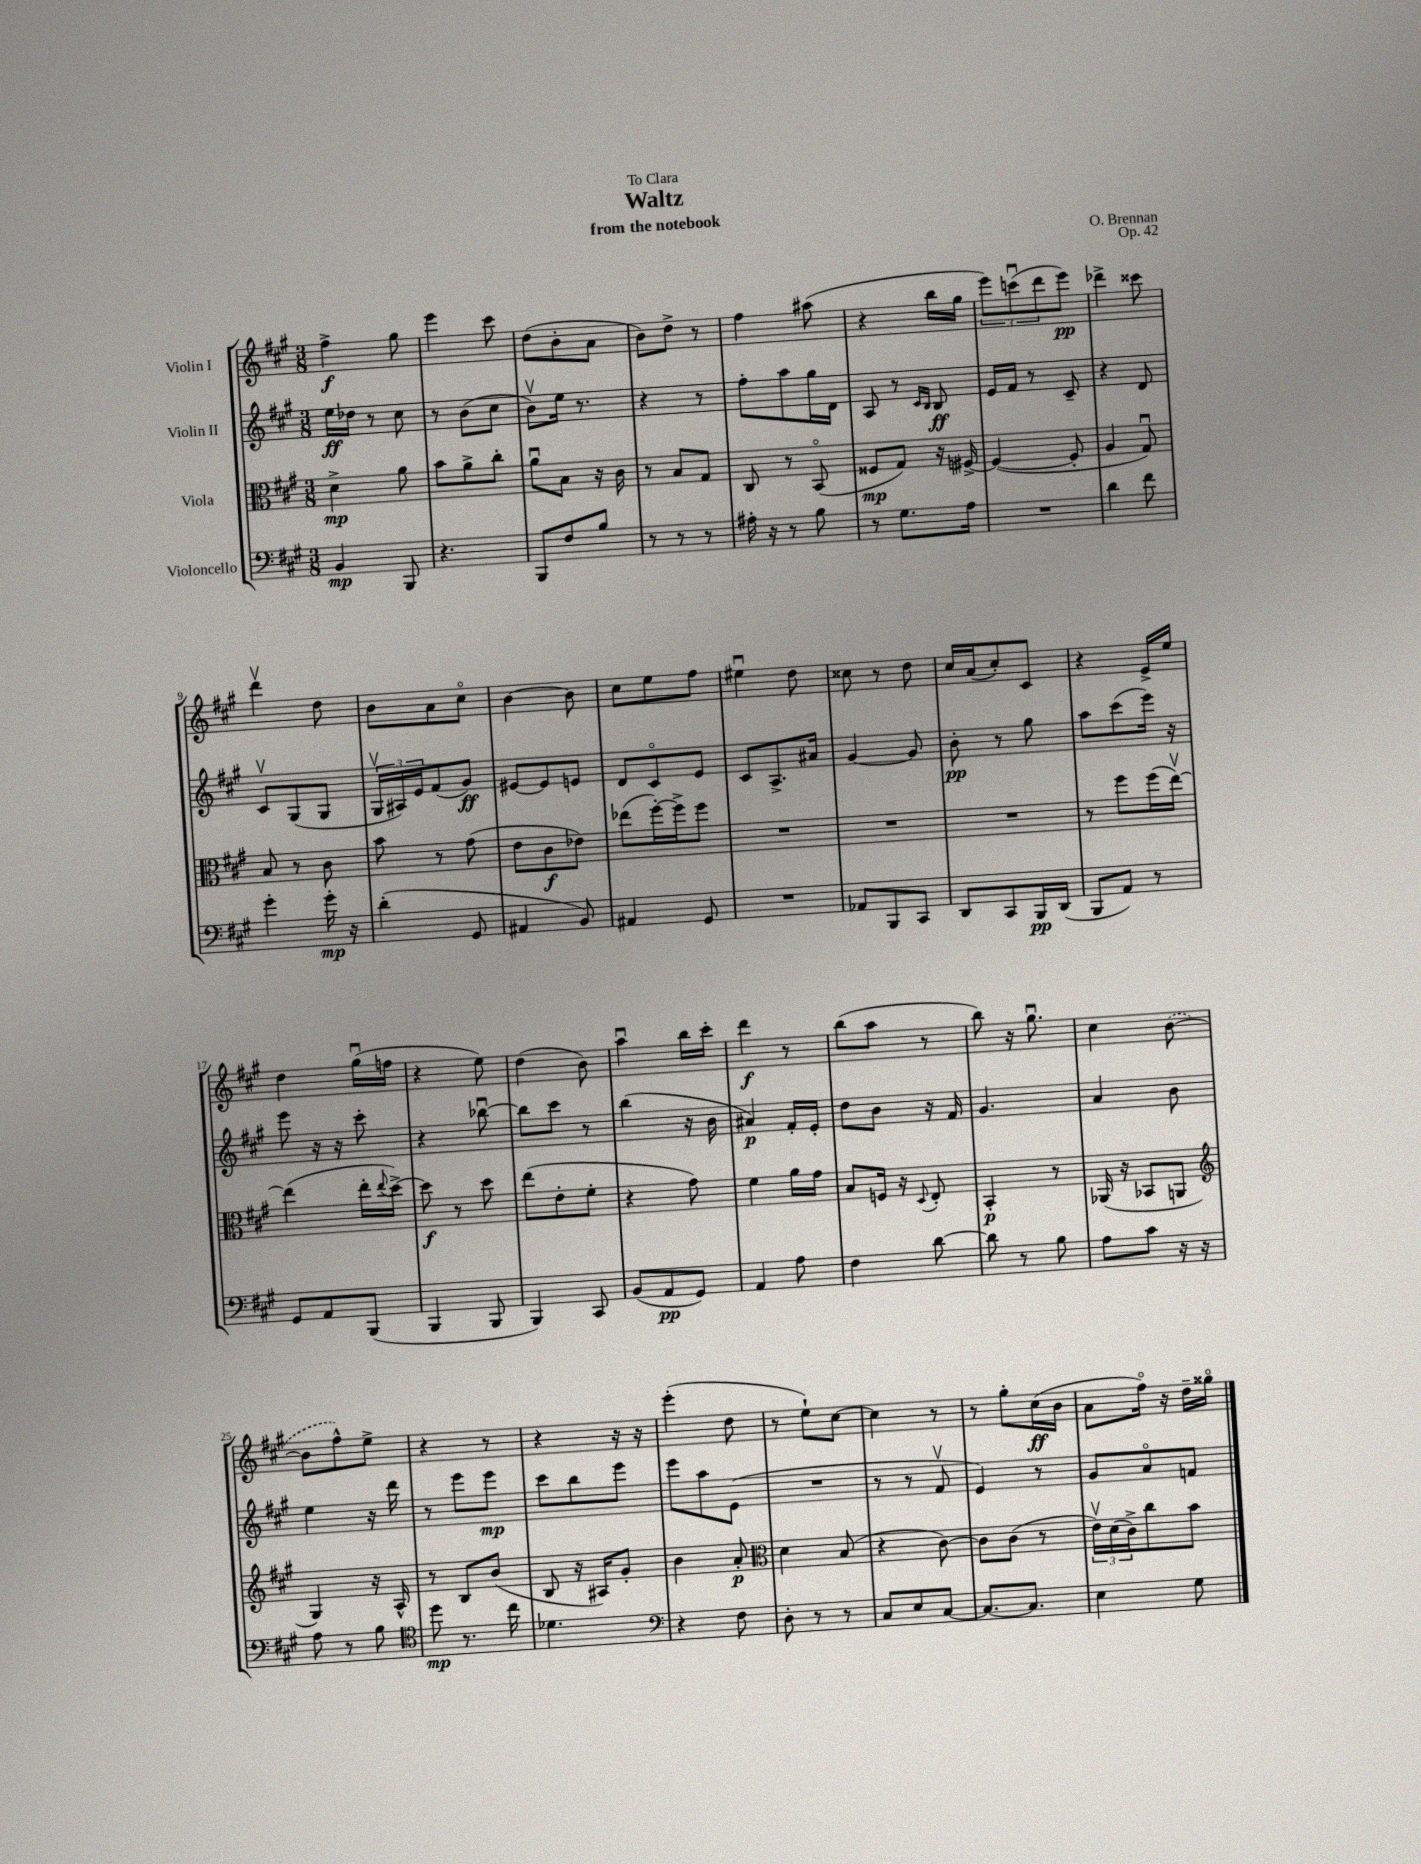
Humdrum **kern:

**kern	**kern	**kern	**kern
*staff4	*staff3	*staff2	*staff1
*clefF4	*clefC3	*clefG2	*clefG2
*k[f#c#g#]	*k[f#c#g#]	*k[f#c#g#]	*k[f#c#g#]
*M3/8	*M3/8	*M3/8	*M3/8
4BB	4d^	16ee	4ff#^
.	.	16dd-	.
.	.	8r	.
8BBB	8a	8cc#	8gg#
=	=	=	=
4.r	8b	8r	4eee
.	8a^	(8b	.
.	8cc#'	8cc#	8ccc#
=	=	=	=
8BBB	8au	8bv)	(8dd
8F#	8B	16ee	8b'
.	.	8.r	.
8B	16r	.	8a
.	16c#	.	.
=	=	=	=
8r	8r	4r	8b)
8r	8B	.	8dd^
8r	8G#	8r	8r
=	=	=	=
16A#'	8C#	8ff#'	4ff#
16r	.	.	.
8r	8r	8aa	.
8B	(8BBo	16gg#	(8aa#
.	.	16d	.
=	=	=	=
8r	8F##	8A	4r
8.G#	8G#)	8r	.
.	.	16qqc#	.
.	.	16qqB	.
.	16r	8B	16bb
16A	[16F#^	.	16gg#
=	=	=	=
4.r	(4F#_	16e	12eee)
.	.	16f#	.
.	.	.	(12cccu
.	.	8r	.
.	.	.	12ddd
.	8F#']	8c#~	8eee)
=	=	=	=
4d	4A	4r	4ddd-^
8f#	8G#u)	8d	8ccc##
=	=	=	=
4g#'	8B	8c#v	4dddv
.	8r	(8G#	.
16g#'	8c#	8G#	8dd
16r	.	.	.
=	=	=	=
(4d'	8b	24G#v	8b
.	.	24A#)	.
.	.	24e	.
.	8r	(8f#	8a
8GG#	(8g#	8g#)	8cc#o
=	=	=	=
4AA#	8e	[8e#	[4b
.	8c#	8e#]	.
8BB)	8e-)	8e	8b]
=	=	=	=
4AA#	(8ee-	8d	8cc#
.	[16ff#')	8c#o	8ee
.	16ff#^]	.	.
8GG#	8ff#	8e	8ff#
=	=	=	=
4.r	4.r	8c#	4ee#u
.	.	8.A^	.
.	.	.	8dd
.	.	16a#	.
=	=	=	=
8AA-	4.r	[4g#	8cc##
8BBB	.	.	8r
8CC#	.	8g#]	8dd
=	=	=	=
8DD	4.r	8b'	16cc#
.	.	.	(16a
8CC#	.	8r	8cc#')
16BBB	.	8gg#	8c#
(16DD	.	.	.
=	=	=	=
8BBB	8r	8aa	4r
8AA)	8ff#	(8ccc#	.
8r	(16ff#	16eee)	16e^
.	[16eev)	16r	16ee
=	=	=	=
8GG#	(4ee]	8eee	4dd
8AA	.	16r	.
.	.	16r	.
(8BBB	16ee'	8ccc#'	(16gg#u
.	8qqee	.	.
.	[16dd^)	.	16ff
=	=	=	=
4BBB	8dd]	4r	4r
.	8r	.	.
8BBB	8dd	[8bb-u	8ee)
=	=	=	=
4BBB)	(8ee	8bb-]	(4dd
.	8e'	8ccc#	.
8CC#	8f#'	8r	8b)
=	=	=	=
(8BB	4r	(4bb	4aau
8AA	.	.	.
8GG#)	8g#)	16r	16bb
.	.	16b	16ccc#'
=	=	=	=
4AA	4f#	4a#)	4ddd
8A	16a	16f#'	8r
.	16g#	16e'	.
=	=	=	=
4F#	8B	8dd	(8bb
.	16F	8b	8aa
.	16r	.	.
.	8qqD	.	.
[8d	8E'	16r	8r
.	.	16f#	.
=	=	=	=
8d]	4BB'	4.g#	8bb)
8r	.	.	16r
.	.	.	8.gg#u
8B	8r	.	.
=	=	=	=
8A	(16AA-	4a	4cc#
.	16r	.	.
8c#	8BB-	.	.
16r	8AA	8b	([8b
16r	.	.	.
=	=	=	=
*	*clefG2	*	*
8A	4G#)	4ee	8b]
8r	.	.	8ff#^^)
8B	16r	16r	8ee^
.	16A^^	16ddd	.
=	=	=	=
*clefC4	*	*	*
8dd	8r	8r	4r
8.r	8B	8eee	.
.	(8b	8eee	8r
16cc#	.	.	.
=	=	=	=
4.d-	8B	8ccc#	4r
.	16r	8bb	.
.	16A#)	.	.
.	8g#'	8eee	16r
.	.	.	16r
=	=	=	=
*clefF4	*	*	*
4r	4b	8eee	(4eee'
.	.	8aa	.
8F#	8a'	(8e	8dd
=	=	=	=
*	*clefC3	*	*
8D'	4d	4.r	8r
8r	.	.	8ee`)
8r	(8B	.	[8cc#
=	=	=	=
8C#	4r	8r	4cc#]
8E	.	8r	.
[8C#	[8c#)	8f#v	8r
=	=	=	=
8.C#_	8c#]	4e)	8r
.	(8c#	.	8gg#'
8.C#]	.	.	.
.	8r	8r	(16cc#
.	.	.	16b
=	=	=	=
4E	24ev)	8g#	8a
.	(24d	.	.
.	24c#^)	.	.
.	8cc#	8ao	16ff#o)
.	.	.	16r
8G#	8b	8f	16dd~
.	.	.	16gg##o
==	==	==	==
*-	*-	*-	*-
